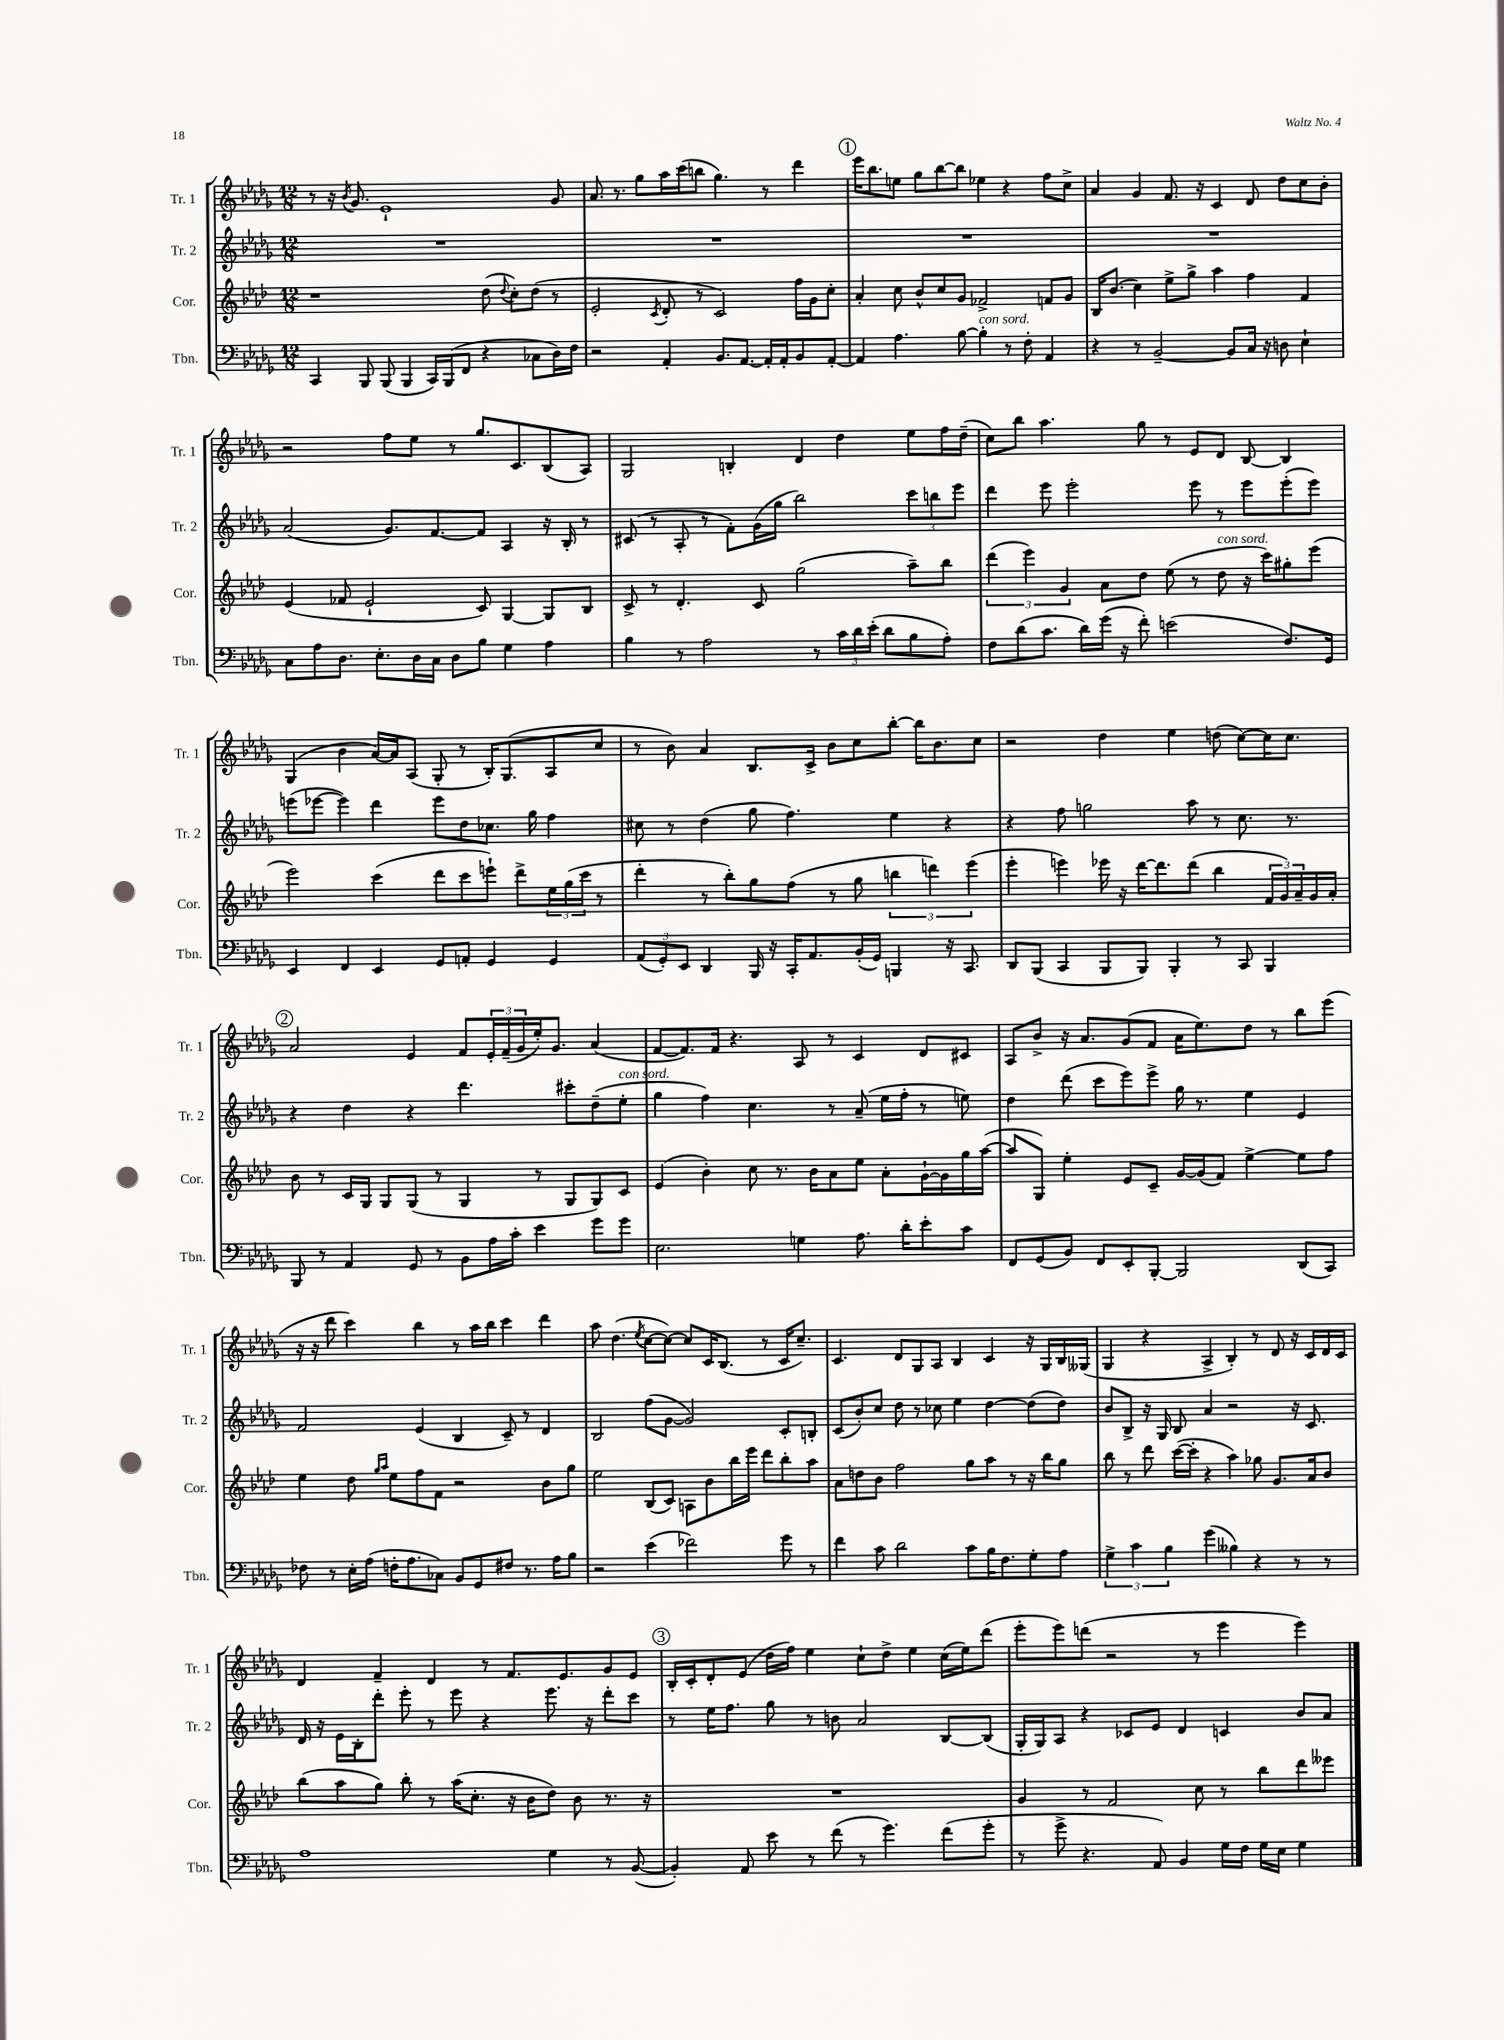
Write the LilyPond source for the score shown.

<<
\new StaffGroup <<
\new Staff = "s0" \with { instrumentName = "Tr. 1" shortInstrumentName = "Tr. 1" } {
    \clef treble \key des \major \numericTimeSignature \time 12/8
    r8 r16 \acciaccatura { bes'8 } ges'8. ees'1-! ges'8 |
    aes'8. r8. ges''8 aes''16 c'''16( b''8 ges''4.) r8 des'''4 |
    \mark \markup { \circle "1" } ees'''16 bes''8. e''8 ges''8 bes''8~ bes''8 ees''4 r4 f''8 c''8-> |
    aes'4 ges'4 f'8. r16 c'4 des'8 des''8 c''8 bes'8-. |
    r2 f''8 ees''8 r8 ges''8. c'8. bes8( aes8) |
    ges2 b4-. des'4 des''4 ees''8 f''16 des''16--( |
    c''8) bes''8 aes''4. ges''8 r8 ees'8 des'8 bes8~ bes4 |
    ges4( bes'4 aes'16~) aes'16 aes8( ges8-. r8 bes16-.) ges8.( aes8 c''8 |
    r8 bes'8) aes'4 bes8. c'16-> bes'8 c''8 bes''8~-. bes''16 bes'8. c''8 |
    r2 des''4 ees''4 d''8( c''8~) c''16 c''8. |
    \mark \markup { \circle "2" } aes'2 ees'4 f'8 \tuplet 3/2 { ees'16-. f'16--( ges'16 } ees''16-.) ges'8. aes'4( |
    f'8~ f'8.) f'16 r4. aes8 r8 c'4 des'8 cis'8 |
    aes8 bes'8-> r16 aes'8. ges'8( f'8 aes'16 ees''8.) des''8 r8 bes''8 ees'''8( |
    r16 r16 des'''8 c'''4) bes''4 r8 aes''16 bes''16 c'''4 des'''4 |
    aes''8 des''4.( \acciaccatura { ees''8 } c''8~ c''8~) c''8 c'16 bes8.( r8 c'16 c''8.--) |
    c'4. des'8 ges8 aes8 bes4 c'4 r16 ges16 bes16 geses16( |
    ges4 r4 aes4-> bes4-.) r8 des'8 r16 c'16 des'16 c'16 |
    des'4 f'4-- des'4 r8 f'8. ees'8. ges'8 ees'8 |
    \mark \markup { \circle "3" } bes16-. c'16-. des'8-. ees'8( des''16 f''16) ees''4 c''8-! des''8-> ees''4 c''16( ees''16) des'''8( |
    ees'''8-. ees'''8) d'''8( r2 r8 ees'''4 ees'''4) \bar "|." |
}
\new Staff = "s1" \with { instrumentName = "Tr. 2" shortInstrumentName = "Tr. 2" } {
    \clef treble \key des \major \numericTimeSignature \time 12/8
    R1. |
    R1. |
    \mark \markup { \circle "1" } R1. |
    R1. |
    aes'2( ges'8.) f'8.~ f'8 aes4 r16 bes16-. r8 |
    cis'8( r8 aes8-. r8 f'8-.) ges'16( ges''16 bes''2) \tuplet 3/2 { c'''8 b''8 ees'''8 } |
    des'''4 ees'''8 ees'''2-. ees'''8 r8 ees'''8 ees'''8-.( ees'''8) |
    e'''8( ees'''8~ ees'''4) des'''4 ees'''8 des''8 ces''8. ges''16 f''4 |
    cis''8 r8 des''4( ges''8 f''4.) ees''4 r4 |
    r4 f''8 g''2 aes''8 r8 c''8. r8. |
    \mark \markup { \circle "2" } r4 des''4 r4 des'''4. cis'''8-. des''8--( ees''8-.^\markup { \italic "con sord." } |
    ges''4 f''4) c''4. r8 aes'8--( ees''16 f''16-. r8 e''8) |
    des''4 des'''8( c'''8 ees'''8) ees'''8-> ges''16 r8. ees''4 ees'4 |
    f'2 ees'4( bes4 c'8--) r8 des'4 |
    bes2 f''8( ges'8~ ges'2) c'8-. b8-. |
    c'8( bes'8-.) c''8 des''8 r8 ces''8 ees''4 des''4~ des''8( des''8) |
    bes'8 bes8-> r16 ges16 bes8 aes'4 r2 r16 c'8. |
    des'16 r16 ees'16 bes16-. des'''8-. ees'''8-. r8 ees'''8 r4 ees'''8. r16 des'''8-. c'''8 |
    \mark \markup { \circle "3" } r8 ees''16 f''8. ges''8 r8 b'8 aes'2 bes8~ bes8( |
    ges16-. ges16) aes8 r4 ces'8 ees'8 des'4 c'4 bes'8 aes'8 \bar "|." |
}
\new Staff = "s2" \with { instrumentName = "Cor." shortInstrumentName = "Cor." } {
    \clef treble \key aes \major \numericTimeSignature \time 12/8
    r1 des''8( \appoggiatura { des''8 } c''8-.) des''8( r8 |
    ees'2-. \acciaccatura { c'8 } des'8-. r8 c'2) f''16 g'16 c''8-. |
    \mark \markup { \circle "1" } aes'4-. c''8 bes'8-^ c''8 g'8 fes'2-> f'8 g'8 |
    bes16 bes'8.( c''4) ees''8-> g''8-> aes''4 f''4 f'4 |
    ees'4( fes'8 ees'2-! c'8) g4~ g8 bes8 |
    c'8-> r8 des'4.-. c'8 g''2( aes''8--) bes''8 |
    \tuplet 3/2 { des'''4( ees'''4) g'4 } aes'8 des''8 ees''8( r8 des''8^\markup { \italic "con sord." } r16 c'''16) gis''8-. ees'''8( |
    ees'''2) c'''4( des'''8 c'''8 e'''8-!) des'''8-> \tuplet 3/2 { ees''16 g''16( c'''16 } r8 |
    des'''4-. r8 bes''8-.) g''8 f''8( r8 g''8 \tuplet 3/2 { b''4 d'''4) ees'''4( } |
    ees'''4-. e'''4) ees'''16 r16 des'''16~ des'''8. des'''8( bes''4 \tuplet 3/2 { f'16 g'16) aes'16-- } g'16 aes'16-. |
    \mark \markup { \circle "2" } bes'8 r8 c'16 g16 g8 g8( r8 g4 r8 g8 g8) c'8 |
    ees'4( bes'4-.) c''8 r8. bes'16 aes'8 ees''8 aes'8-. g'16~-! g'16 g''16 aes''16~( |
    aes''8 g8) ees''4-. ees'8 c'8-- g'16~ g'16( f'8) ees''4~-> ees''8 f''8 |
    ees''4 des''8 \grace { g''16 aes''16 } ees''8 f''8 f'8 r2 bes'8 g''8 |
    ees''2 bes8( c'8) a8 bes'8 bes''16 ees'''16 des'''8 bes''8-. aes''8 |
    aes'8 d''8 bes'8 f''2 g''8 aes''8 r8 r16 bes''16 g''8 |
    bes''8 r8 des'''8 c'''16~( c'''16-. r4 aes''4) ges''8 g'8. aes'16 bes'8 |
    bes''8( aes''8 g''8) bes''8-. r8 aes''16( c''8.-. r16 bes'16 des''8) bes'8 r8. r16 |
    \mark \markup { \circle "3" } R1. |
    g'4 r8 f'2 c''8 r8 bes''8 des'''8 eeses'''8 \bar "|." |
}
\new Staff = "s3" \with { instrumentName = "Tbn." shortInstrumentName = "Tbn." } {
    \clef bass \key des \major \numericTimeSignature \time 12/8
    c,4 bes,,8 bes,,8( bes,,4 c,16) bes,,16( f,8 r4 ces8 des16) f16 |
    r2 aes,4-. bes,8. aes,8.~ aes,16-. aes,16-. bes,8 aes,8~-. |
    \mark \markup { \circle "1" } aes,4 aes4. bes8~ bes4-.^\markup { \italic "con sord." } r8 f8-. aes,4 |
    r4 r8 bes,2~-- bes,8 c16 r16 d8 ees4-! |
    c8 aes8 des8. ees8.-. des16 c16 des8 bes8 ges4 aes4 |
    bes4 r8 aes2 r8 \tuplet 3/2 { c'16 des'16 ees'16-.( } des'8 bes8 aes8-.) |
    f8 des'8( c'8. des'16) ges'16( r16 f'8-.) e'2( f8.) ges,16 |
    ees,4 f,4 ees,4 ges,8 a,8-. ges,4 ges,4 |
    \tuplet 3/2 { aes,8( ges,8-.) ees,8 } des,4 bes,,16 r16 c,16-. aes,8. bes,16-.( ges,16) b,,4 r16 c,8. |
    des,8 bes,,8( c,4 bes,,8 bes,,8) bes,,4-. r8 c,8 bes,,4 |
    \mark \markup { \circle "2" } bes,,8 r8 aes,4 ges,8 r8 bes,8 aes16 c'16-. ees'4 ges'8 ges'8 |
    ees2. g4 aes8. des'16-. ees'8-. c'8 |
    f,8 ges,8( bes,8) f,8 ees,8-. bes,,8~-. bes,,2 des,8( c,8) |
    fes8 r8 ees16-. aes16( f16-. aes8. ces8) bes,8 ges,8 fis8 r8. aes16 bes8 |
    r2 ees'4( fes'2) ges'8 r8 |
    f'4 c'8 des'2 c'8 bes16 f8. ges8-. aes8 |
    \tuplet 3/2 { ges4-> c'4 bes4 } ges'4( beses4) r4 r8 r8 |
    aes1 ges4 r8 bes,8~( |
    \mark \markup { \circle "3" } bes,4-.) aes,8 ees'8 r8 f'8( r8 ges'4.) f'8( ges'8-. |
    r8 ges'8-> r4. aes,8) bes,4 ges16 f16 ges16 ees16 ges4 \bar "|." |
}
>>
>>
\layout { \context { \Score \remove "Bar_number_engraver" } }
